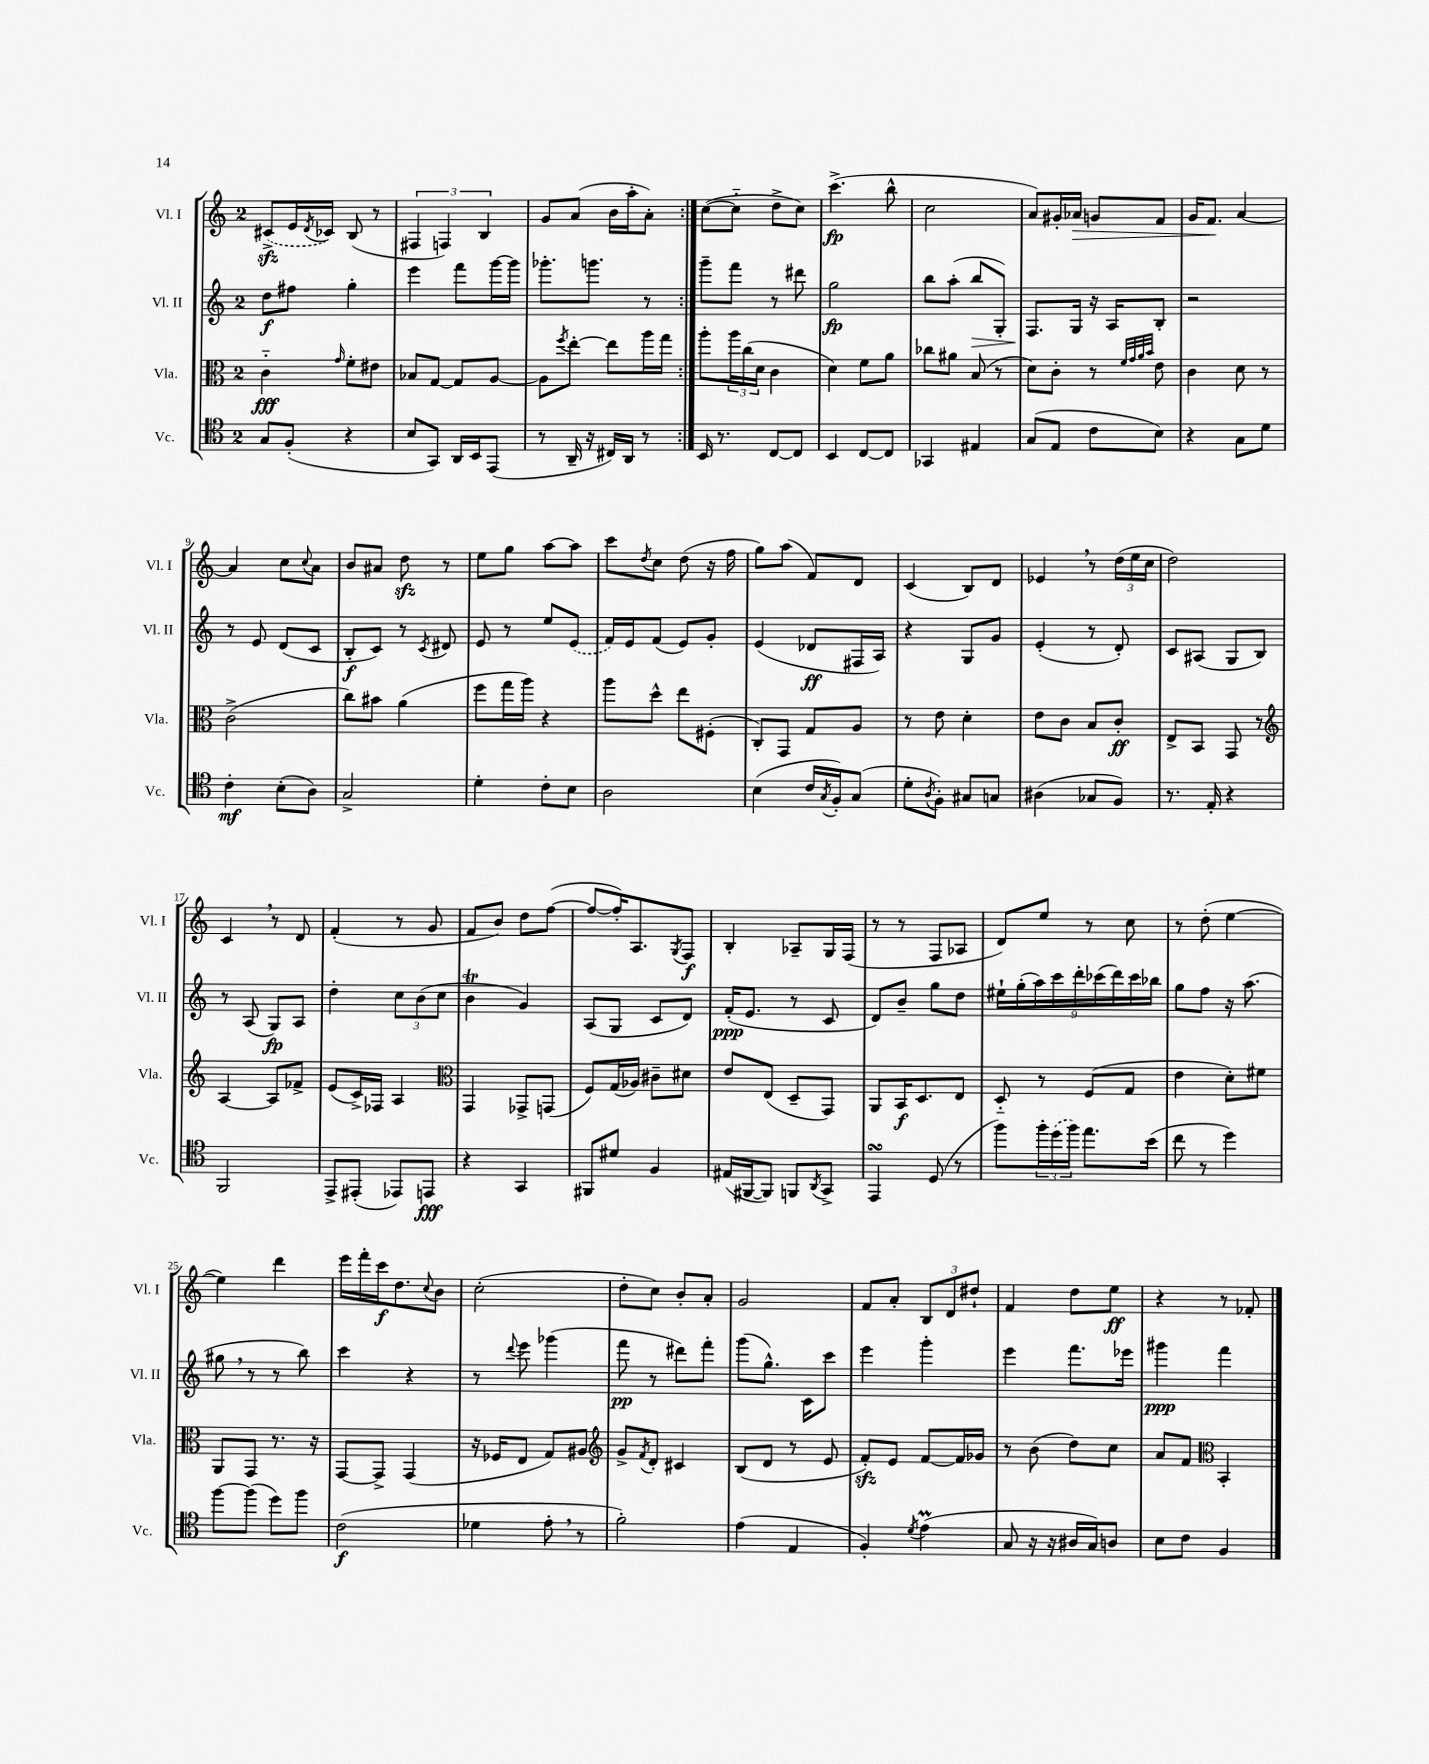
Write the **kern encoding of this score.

**kern	**kern	**kern	**kern
*staff4	*staff3	*staff2	*staff1
*clefC4	*clefC3	*clefG2	*clefG2
*k[]	*k[]	*k[]	*k[]
*M2/4	*M2/4	*M2/4	*M2/4
8G/L	4c'~\	8dd\L	(8c#^/L
(8F'/J	.	8ff#\J	16e/L
.	.	.	8qd/
.	.	.	16c-/JJ)
.	16qqg/	.	.
4r	8f'\L	4gg'\	(8B/
.	8e#\J	.	8r
=	=	=	=
8B/L	8B-/L	4eee\	6F#/
8GG/J)	[8G/J	.	.
.	.	.	6F/)
16AA/LL	8G/]L	8fff\L	.
16BB/J	.	.	.
.	.	.	6B/
(8EE/J	[8A/J	[16ggg\L	.
.	.	16ggg\]JJ	.
=	=	=	=
8r	8A\]L	8.ggg-'\L	8g/L
.	8qff/	.	.
16AA~/	[8ee'\J	.	(8a/J
16r	.	8.ggg\J	.
16C#/LL)	8ee\]L	.	16b\LL
16AA/JJ	.	.	16aa'\J
8r	16aa\L	8r	8a'\J)
.	16gg\JJ	.	.
=:|!	=:|!	=:|!	=:|!
16BB/	8aa'\L	8ggg~\L	([8cc\L
8.r	.	.	.
.	24aa\L	8fff\J	8cc'~\]J
.	(24cc\	.	.
.	24d\JJ	.	.
[8C/L	4c\	8r	8dd^\L
8C/]J	.	8ddd#\	8cc\J)
=	=	=	=
4BB/	4d\)	2gg\	(4.ccc^\
[8C/L	8f\L	.	.
8C/]J	8a\J	.	8bb^^\
=	=	=	=
4GG-/	8cc-\L	8bb\L	2cc\
.	8a#\J	(8aa'\J	.
4E#/	(8B/	8bb/L	.
.	8r	8G'/J)	.
=	=	=	=
(8G/L	8d\L)	8.F/L	8a/L)
8E/J	8c'\J	.	16g#'/L
.	.	16G/Jk	16a-/JJ
8c\L	8r	16r	8g/L
.	.	16A/LK	.
.	32qqf/LLL	.	.
.	32qqg/	.	.
.	32qqa/	.	.
.	32qqb/JJJ	.	.
8B\J)	8e\	8B'/J	8f/J
=	=	=	=
4r	4c\	2r	16g/LK
.	.	.	8.f/J
8G\L	8d\	.	[4a/
8d\J	8r	.	.
=	=	=	=
4c'\	(2c^\	8r	4a/]
.	.	8e/	.
(8B'\L	.	(8d/L	8cc\L
.	.	.	8qqcc/
8A\J)	.	8c/J	8a\J
=	=	=	=
2G^/	8cc\L)	8B'/L	8b/L
.	8b#\J	8c/J)	8a#/J
.	(4a\	8r	8dd\
.	.	8qc/	.
.	.	8d#/	8r
=	=	=	=
4d'\	8ff\L	8e/	8ee\L
.	16gg\L	8r	8gg\J
.	16aa\JJ)	.	.
8c'\L	4r	8ee/L	[8aa\L
8B\J	.	(8e/J	8aa\]J
=	=	=	=
2A\	8aa\L	16f/LL)	8ccc\L
.	.	16e/J	.
.	.	.	8qdd/
.	8dd^^\J	(8f/J	8cc\J
.	8ee\L	8e/L)	(8dd\
.	(8F#'\J	8g'/J	16r
.	.	.	16ff\
=	=	=	=
(4B\	8C'/L)	(4e/	8gg\L)
.	8GG/J	.	(8aa\J
16c/LL	8G/L	8d-/L	8f/L)
8qG/	.	.	.
16F'/J)	.	.	.
(8G/J	8A/J	16F#/L	8d/J
.	.	16A/JJ)	.
=	=	=	=
8d'\L	8r	4r	(4c/
8qA/	.	.	.
8F'\J)	8e\	.	.
8G#/L	4d'\	8G/L	8B/L)
8G/J	.	8g/J	8d/J
=	=	=	=
(4A#\	8e\L	(4e'/	4e-/
.	8c\J	.	.
8G-/L	8B/L	8r	8r
8F/J)	8c'/J	8d'/)	(24dd\LL
.	.	.	24ee\
.	.	.	24cc\JJ
=	=	=	=
8.r	8E^/L	8c/L	2dd\)
.	8BB/J	(8A#/J	.
16E'/	.	.	.
4r	8GG/	8G/L	.
.	8r	8B/J)	.
=	=	=	=
*	*clefG2	*	*
2FF/	[4A/	8r	4c/
.	.	(8A/	.
.	8A/]L	8G/L)	8r
.	8f-^/J	8A/J	8d/
=	=	=	=
8EE^/L	(8e/L	4dd'\	(4f'/
(8EE#'/J	16c^/L)	.	.
.	16F-/JJ	.	.
8EE-/L)	4A/	12cc\L	8r
.	.	(12b\	.
8EE/J	.	.	8g/
.	.	12cc\J	.
=	=	=	=
*	*clefC3	*	*
4r	4GG/	4b\	8f/L
.	.	.	8b/J)
4GG/	8GG-^/L	4g/)	8dd\L
.	(8GG/J	.	([8ff\J
=	=	=	=
8FF#/L	8F/L)	(8A/L	8ff/_L
8d#/J	(16G/L	8G/J	16ff'/]K)
.	16A-/JJ)	.	8.A/
4F/	8c#~\L	8c/L	.
.	.	.	8qG/
.	8d#\J	8d/J)	8F/J
=	=	=	=
(16E#/LL	8e/L	(16f'/LK	4B'/
[16FF#/J	.	8.e/J	.
8FF#/]J)	(8E/J	.	.
8FF/L	8D~/L	8r	8A-~/L
8qAA/	.	.	.
8GG^/J	8GG/J)	8c/	16G/L
.	.	.	(16F/JJ
=	=	=	=
4EE/	8AA/L	8d/L)	8r
.	16BB/K	8b~/J	8r
.	8.D/	.	.
(8D/	.	8gg\L	8F/L
8r	8E/J	8dd\J	8A-/J
=	=	=	=
8ff\L)	8D'~/	18ee#`\LL	8d/L)
.	.	(18gg'\	.
.	.	18aa\)	.
24ff'\L	8r	.	8ee/J
(24dd\	.	18ccc\	.
24ff\JJ)	.	.	.
.	.	18ddd'\	.
8.ee\L	(8F/L	.	8r
.	.	(18ccc-\	.
.	.	18ddd\)	.
.	8G/J	.	8cc\
.	.	18ccc-\	.
(16b\Jk	.	.	.
.	.	18bb-\JJ	.
=	=	=	=
8cc\	4e\	8gg\L	8r
8r	.	8ff\J	(8dd'\
4dd\)	8d'\L)	16r	[4ee\
.	.	(8.aa\	.
.	8f#\J	.	.
=	=	=	=
[8ff\L	8AA/L	8gg#\	4ee\])
(8ff\]J	8GG/J	8r	.
8dd\L)	8.r	8r	4ddd\
8ff\J	.	8bb\)	.
.	16r	.	.
=	=	=	=
(2c\	[8GG/L	4ccc\	16eee\LL
.	.	.	16fff'\
.	8GG^/]J	.	16ccc\J
.	.	.	8.dd\
.	(4GG/	4r	.
.	.	.	8qqcc/
.	.	.	8b\J
=	=	=	=
4d-\	16r	8r	(2cc'\
.	16F-/LK	.	.
.	.	8qqddd/	.
.	8E/J	8eee\	.
8e'\	8G/L)	(4ggg-\	.
8r	8A#/J	.	.
=	=	=	=
*	*clefG2	*	*
2f'\)	8g^/L	8fff\	8dd'\L
.	8qf/	.	.
.	8d'/J	8r	8cc\J)
.	4c#/	8ddd#\L)	8b'/L
.	.	8fff'\J	8a'/J
=	=	=	=
(4e\	(8B/L	(8ggg\L	2g/
.	8d/J	8.gg^^\J)	.
4E/	8r	.	.
.	.	16c\LK	.
.	8e/	8ccc\J	.
=	=	=	=
4F'/)	8f'/L)	4eee\	8f/L
.	8e/J	.	8a'/J
8qd/	.	.	.
(4e\	[8f/L	4ggg'\	12B/L
.	.	.	12d/
.	16f/]L	.	.
.	.	.	12dd#`/J
.	16g-/JJ	.	.
=	=	=	=
8G/	8r	4eee\	4f/
16r	(8b\	.	.
16r	.	.	.
16A#/LL	8dd\L)	8.fff\L	8dd\L
16G/J)	.	.	.
8A/J	8cc\J	.	8ee\J
.	.	16eee-\Jk	.
=	=	=	=
8B\L	8a/L	4ggg#\	4r
8c\J	8f/J	.	.
*	*clefC3	*	*
4F/	4BB'/	4fff\	8r
.	.	.	8f-'/
==	==	==	==
*-	*-	*-	*-
